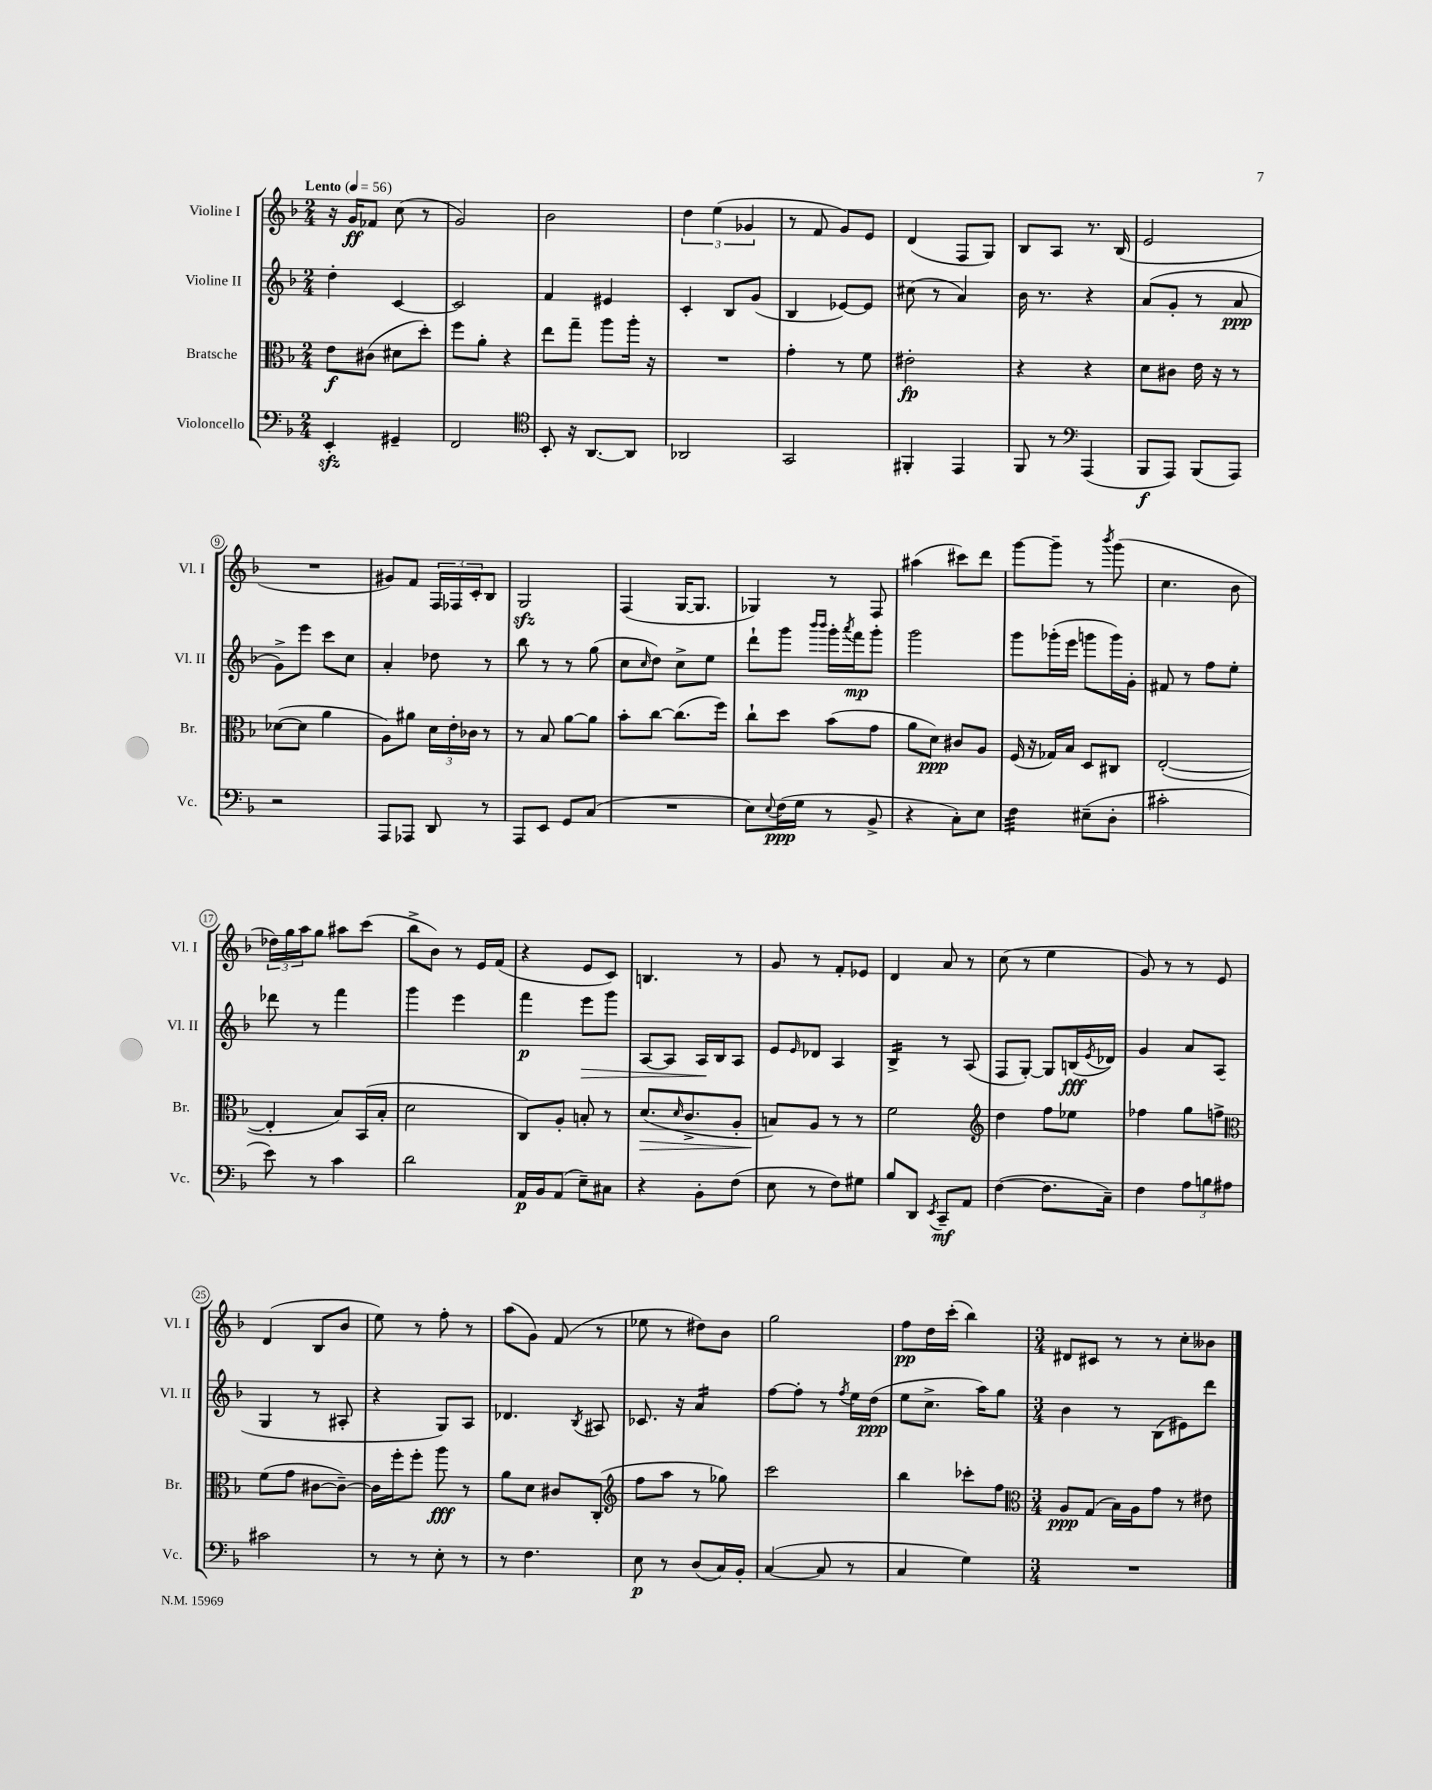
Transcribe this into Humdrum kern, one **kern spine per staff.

**kern	**kern	**kern	**kern
*staff4	*staff3	*staff2	*staff1
*clefF4	*clefC3	*clefG2	*clefG2
*k[b-]	*k[b-]	*k[b-]	*k[b-]
*M2/4	*M2/4	*M2/4	*M2/4
*MM56	*MM56	*MM56	*MM56
4EE'/	8e\L	4dd'\	16r
.	.	.	16g/LK
.	(8c#\J	.	8f-/J
4GG#~/	8d#\L	[4c/	(8cc\
.	8dd'\J)	.	8r
=	=	=	=
2FF/	8ff\L	2c/]	2g/)
.	8a'\J	.	.
.	4r	.	.
=	=	=	=
*clefC4	*	*	*
8BB-'/	8ee\L	4f/	2b-\
16r	8gg~\J	.	.
[8.AA/L	.	.	.
.	8aa\L	4e#/	.
8AA/]J	16aa'\Jk	.	.
.	16r	.	.
=	=	=	=
2AA-/	2r	4c'/	6dd\
.	.	.	(6ee\
.	.	8B-/L	.
.	.	.	6g-/
.	.	(8g/J	.
=	=	=	=
2GG/	4g'\	4B-/	8r
.	.	.	8f/
.	8r	[8e-/L)	8g/L)
.	8f\	8e-/]J	8e/J
=	=	=	=
4FF#'/	2e#'\	(8cc#\	(4d/
.	.	8r	.
4EE/	.	4a/)	8F/L
.	.	.	8G/J)
=	=	=	=
8FF/	4r	16b-\	8B-/L
.	.	8.r	.
8r	.	.	8A/J
*clefF4	*	*	*
(4AAA/	4r	4r	8.r
.	.	.	(16B-/
=	=	=	=
8BBB-/L	8d\L	(8a/L	2e/
8AAA/J)	8c#\J	8g'/J	.
(8BBB-/L	16e\	8r	.
.	16r	.	.
8AAA/J)	8r	8a/	.
=	=	=	=
2r	([8d-\L	8g^\L)	2r
.	8d-\]J	8eee\J	.
.	4a\	8ccc\L	.
.	.	8cc\J	.
=	=	=	=
8AAA/L	8A\L)	4a'/	8g#/L)
8AAA-/J	8a#\J	.	8f/J
8DD/	24d\LL	8dd-\	24F/LL
.	24e'\	.	24F-/
.	24c-\JJ	.	24c'/J
8r	8r	8r	8B-/J
=	=	=	=
8AAA/L	8r	8bb-\	2G/
8EE/J	8B-/	8r	.
8GG/L	[8a\L	8r	.
(8C/J	8a\]J	(8gg\	.
=	=	=	=
2r	8b-'\L	8cc\L	(4F/
.	.	16qqcc/	.
.	[8cc\J	8dd\J)	.
.	(8.cc\]L	8cc^\L	[16G/LK
.	.	.	8.G/]J
.	.	8ee\J	.
.	16ff\Jk)	.	.
=	=	=	=
8E\L)	8cc`\L	8ddd`\L	4G-/)
8qqE/	.	.	.
(16F\L	8dd\J	8ggg\J	.
16G\JJ	.	.	.
.	.	16qqbbb-/LL	.
.	.	16qqbbb-/JJ	.
8r	(8b-\L	16ggg'\LL	8r
.	.	8qaaa/	.
.	.	16fff\J	.
8BB-^/	8g\J	8ggg'\J	8F/
=	=	=	=
4r	8a\L	2ggg\	(4aa#\
.	8d\J)	.	.
8C'\L)	8c#/L	.	8ccc#\L)
8E\J	8A/J	.	8ddd\J
=	=	=	=
4F\	(16F/	8ggg\L	[8ggg\L
.	16r	.	.
.	16G-/LL)	(16ggg-'\L	8ggg~\]J
.	16B-/JJ	16eee\JJ	.
(8E#~\L	8D/L	8ggg\L	8r
.	.	.	8qbbb-/
8D'\J	8C#/J	16ggg\L)	(8ggg\
.	.	16g'\JJ	.
=	=	=	=
2c#'\	([2E'/	8f#/	4.cc\
.	.	8r	.
.	.	8ff\L	.
.	.	8ee'\J	8b-\
=	=	=	=
8e\)	4E'/]	8ddd-\	24dd-\LL)
.	.	.	24gg\
.	.	.	24aa\J
8r	.	8r	8gg\J
4c\	8B-/L)	4fff\	8aa#\L
.	(16BB-/L	.	(8ccc\J
.	16B-'/JJ	.	.
=	=	=	=
2d\	2d\	4ggg\	8bb-^\L
.	.	.	8b-\J)
.	.	4eee\	8r
.	.	.	16e/LL
.	.	.	(16f/JJ
=	=	=	=
16AA/LL	8C/L)	4fff\	4r
16BB-/J	.	.	.
(8AA/J	8A'/J	.	.
8E~\L)	8B'/	8eee\L	8e/L
8C#\J	8r	8ggg\J	8c/J)
=	=	=	=
4r	(8.d/L	[8A/L	4.B/
.	.	8A/]J	.
.	16qqd/	.	.
.	8.c^/	.	.
8BB-'\L	.	16A/LL	.
.	.	16B-/J	.
(8F\J	8A'/J	8A/J	8r
=	=	=	=
8E\	8B/L)	8e/L	8g/
.	.	16qqe/	.
8r	8A/J	8d-/J	8r
8F\L)	8r	4A/	8f'/L
8G#\J	8r	.	8e-/J
=	=	=	=
8B-/L	2f\	4B-^/	4d/
8DD/J	.	.	.
8qEE/	.	.	.
8CC~/L	.	8r	8a/
8AA/J	.	(8A/	8r
=	=	=	=
*	*clefG2	*	*
([4F\	4dd\	8F/L	(8cc\
.	.	[8G'/J)	8r
8.F\]L	8ff\L	8G/]L	4ee\
.	8ee-\J	(16B/L	.
.	.	8qe/	.
16C~\Jk)	.	16d-/JJ)	.
=	=	=	=
4F\	4ff-\	4g/	8g/)
.	.	.	8r
12A\L	8gg\L	8a/L	8r
12B\	.	.	.
.	8ff^\J	(8A/J	8e/
12A#\J	.	.	.
=	=	=	=
*	*clefC3	*	*
2c#\	(8f\L	4G/	(4d/
.	8g\J	.	.
.	[8c#\L	8r	8B-/L
.	8c#~\_J)	8A#'/	8b-/J
=	=	=	=
8r	16c#\]LL	4r	8ee\)
.	16ff'\J	.	.
8r	8ff'\J	.	8r
8E'\	8aa\	8G/L)	8ff'\
8r	8r	8A/J	8r
=	=	=	=
8r	8a\L	4.d-/	(8aa\L
4.F\	8d\J	.	8g\J)
.	8c#/L	.	(8f/
.	.	8qB-/	.
.	(8C'/J	8A#/	8r
=	=	=	=
*	*clefG2	*	*
8E\	8ff\L	8.c-/	8ee-\
8r	8aa\J	.	8r
.	.	16r	.
(8D/L	8r	4a/	8dd#\L)
16C/L)	8gg-\)	.	8b-\J
16BB-'/JJ	.	.	.
=	=	=	=
([4C/	2ccc\	[8ff\L	2gg\
.	.	8ff'\]J	.
8C/]	.	8r	.
.	.	8qff/	.
8r	.	16ee\LL	.
.	.	(16dd\JJ	.
=	=	=	=
4C/	4bb-\	8ee\L	8ff\L
.	.	8.cc^\J	16dd\L
.	.	.	(16ccc'\JJ
4G\)	8ccc-'\L	.	4bb-\)
.	.	16aa\LK)	.
.	8ff\J	8gg\J	.
=	=	=	=
*	*clefC3	*	*
*M3/4	*M3/4	*M3/4	*M3/4
2.r	8A/L	4b-\	8d#/L
.	(8G/J	.	8c#/J
.	16B-\LL)	8r	8r
.	16A\J	.	.
.	8g\J	(8B-\L	8r
.	8r	8e#\)	8cc'\L
.	8e#\	8ddd\J	8b--\J
==	==	==	==
*-	*-	*-	*-
